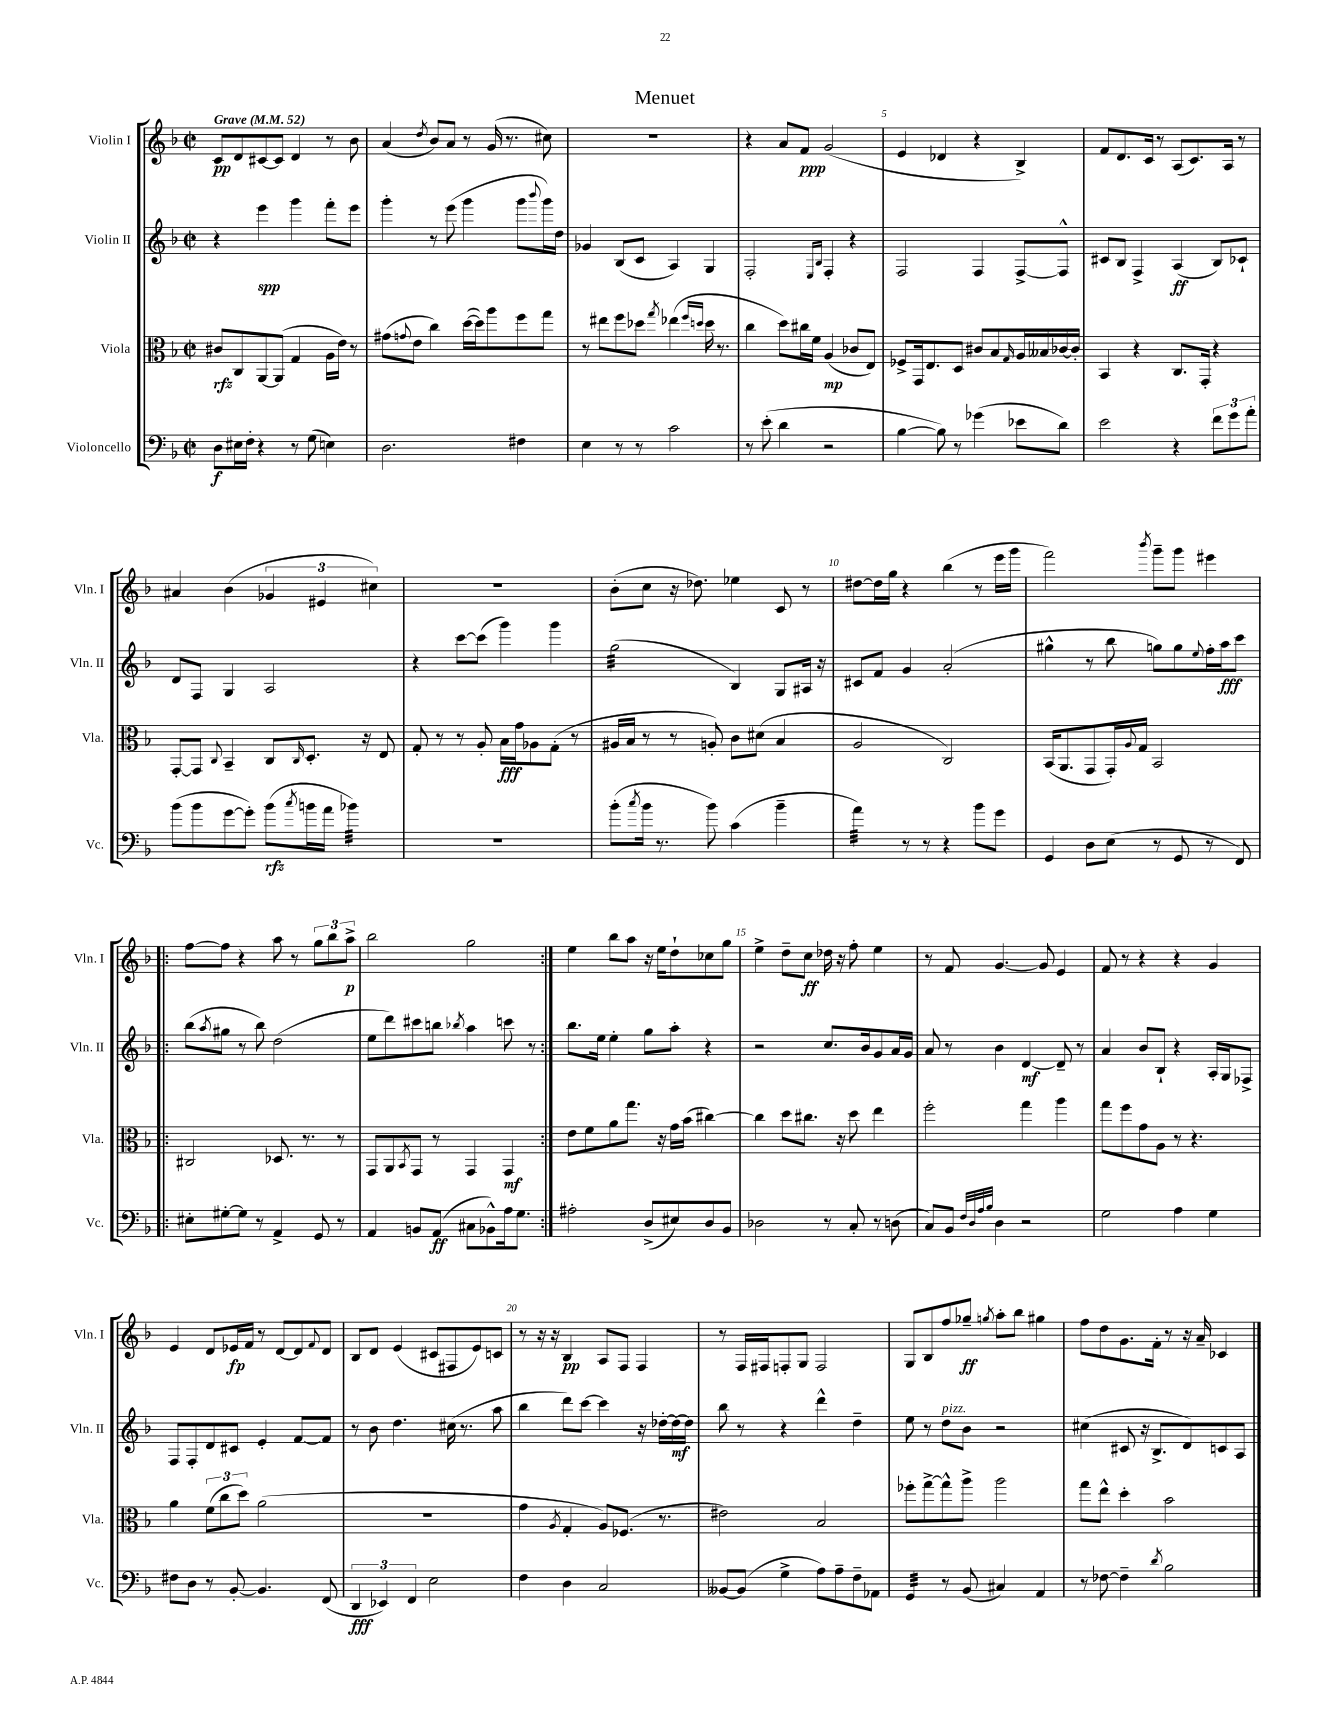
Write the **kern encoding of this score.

**kern	**kern	**kern	**kern
*staff4	*staff3	*staff2	*staff1
*clefF4	*clefC3	*clefG2	*clefG2
*k[b-]	*k[b-]	*k[b-]	*k[b-]
*M2/2	*M2/2	*M2/2	*M2/2
*met(c|)	*met(c|)	*met(c|)	*met(c|)
*MM52	*MM52	*MM52	*MM52
8D\L	8c#/L	4r	8c/L
16E#\L	8C/	.	8d/
16F'\JJ	.	.	.
4r	[8AA/	4eee\	[8c#/
.	(8AA/]J	.	8c#/]J
8r	4G/	4ggg\	4d/
(8G\	.	.	.
4E\)	16A\LL	8fff'\L	8r
.	16e\JJ)	.	.
.	8r	8eee\J	8b-\
=	=	=	=
2.D\	(8g#\L	4ggg'\	(4a/
.	8qqg/	.	.
.	8e\J	.	.
.	.	.	8qdd/
.	4cc\)	8r	8b-/L)
.	.	(8eee\	8a/J
.	([16dd\LL	4ggg\	8r
.	16dd\]J)	.	.
.	8aa\	.	(16g/
.	.	.	8.r
4F#\	8ff\	8ggg\L	.
.	.	8qqbbb-/	.
.	8gg\J	16ggg\L)	8cc#\)
.	.	16dd\JJ	.
=	=	=	=
4E\	8r	4g-/	1r
.	8ee#\L	.	.
8r	8ff\	(8B-/L	.
8r	8dd-\J	8c/J	.
.	8qgg/	.	.
2c\	(4ee-\	4A/)	.
.	16qqff/LL	.	.
.	16qqdd/JJ	.	.
.	16dd\	4G/	.
.	8.r	.	.
=	=	=	=
8r	4cc\	2F'/	4r
(8e'\	.	.	.
4d\	8dd\L)	.	8a/L
.	16cc#\L	.	8f/J
.	16f\JJ	.	.
.	.	16qqE/LL	.
.	.	16qqB-/JJ	.
2r	(4A/	4F'/	(2g/
.	8c-/L	4r	.
.	8E/J)	.	.
=	=	=	=
[4B-\	8F-^/L	2F/	4e/
.	16GG/k	.	.
.	8.E/	.	.
8B-\])	.	.	4d-/
8r	8D/J	.	.
(4g-\	8c#/L	4F/	4r
.	8B-/	.	.
.	16qqG/	.	.
8e-\L	16A/L	[8F^/L	4B-^/)
.	16B--/	.	.
8d\J)	[16c-/	8F^^/]J	.
.	16c-'/]JJ	.	.
=	=	=	=
2e\	4BB-/	8c#/L	8f/L
.	.	8B-/J	8.d/
.	4r	4F^/	.
.	.	.	16c/Jk
.	.	.	8r
4r	8.C/L	(4A/	(8A/L
.	.	.	8.c/)
.	16GG'/Jk	.	.
12f\L	4r	8B-/L)	.
.	.	.	16A/Jk
12g\	.	.	.
.	.	8c-`/J	8r
12a'\J	.	.	.
=	=	=	=
(8b-\L	[8GG'/L	8d/L	4a#/
8b-\	8GG/]J	8F/J	.
.	8qqC/	.	.
[8g\	4BB-~/	4G/	(4b-\
8g'\]J)	.	.	.
(8b-\L	8C/L	2A/	6g-/
8qcc/	16qqC/	.	.
16b\L	8.D'/J	.	.
.	.	.	6e#/
16a\JJ	.	.	.
4b-\)	.	.	.
.	16r	.	.
.	.	.	6cc#\)
.	8E/	.	.
=	=	=	=
1r	8G'/	4r	1r
.	8r	.	.
.	8r	[8ccc\L	.
.	8A'/	(8ccc\]J	.
.	16B-\LL	4ggg\)	.
.	16g\J	.	.
.	8A-\	.	.
.	(8G'\J	4ggg\	.
.	8r	.	.
=	=	=	=
(8b-'\L	16A#/LL	(2gg\	(8b-'\L
.	16B-/JJ	.	.
8qcc/	.	.	.
16b-\Jk	8r	.	8cc\J
8.r	.	.	.
.	8r	.	16r
.	.	.	8.dd-\)
8b-\)	8A'/)	.	.
(4c\	8c\L	4B-/)	4ee-\
.	(8d#\J	.	.
4b-~\	4B-/	8G/L	8c/
.	.	16A#/Jk	8r
.	.	16r	.
=	=	=	=
4a\)	2A/	8c#/L	[8dd#\L
.	.	8f/J	16dd#\]L
.	.	.	16gg\JJ
8r	.	4g/	4r
8r	.	.	.
4r	2C/)	(2a'/	(4bb-\
8b-\L	.	.	8r
8g\J	.	.	16eee\LL
.	.	.	16ggg\JJ
=	=	=	=
4GG/	(16BB-/LK	4gg#^^\	2fff\)
.	8.AA/	.	.
8D\L	8GG/	8r	.
(8E\J	16GG'/L)	8bb-\	.
.	8qqA/	.	.
.	16G/JJ	.	.
.	.	.	8qbbb-/
8r	2BB-/	8gg\L)	8ggg~\L
8GG/	.	8gg\	8ggg\J
.	.	8qqee/	.
8r	.	16ff'\L	4eee#\
.	.	16aa\J	.
8FF/)	.	8ccc\J	.
=!|:	=!|:	=!|:	=!|:
8E#'\L	2C#/	(8bb-\L	[8ff\L
.	.	8qaa/	.
[8G#'\	.	8gg#\J	8ff\]J
8G#\]J	.	8r	4r
8r	.	8bb-\)	.
4AA^/	8.D-/	(2dd\	8aa\
.	.	.	8r
.	8.r	.	.
8GG/	.	.	12gg\L
.	.	.	12bb-\
8r	8r	.	.
.	.	.	12aa^\J
=	=	=	=
4AA/	8GG/L	8ee\L	2bb-\
.	8AA/	8ddd\)	.
.	8qBB-/	.	.
8BB/L	8GG/J	8ccc#\	.
(8AA/J	8r	8bb\J	.
.	.	8qbb-/	.
8C#\L	4GG/	4aa\	2gg\
8BB-^^\)	.	.	.
16A\k	4GG/	8ccc\	.
8.G\J	.	.	.
.	.	8r	.
=:|!	=:|!	=:|!	=:|!
2A#'\	8e\L	8.bb-\L	4ee\
.	8f\	.	.
.	.	16ee\Jk	.
.	8a\	4ee'\	8bb-\L
.	8.gg\J	.	8aa\J
(8D^/L	.	8gg\L	16r
.	16r	.	16ee\LK
8E#/)	16g\LL	8aa'\J	8dd`\
.	(16b-\JJ	.	.
8D/	[4cc#\)	4r	8cc-\
8BB-/J	.	.	8gg\J
=	=	=	=
2D-\	4cc#\]	2r	4ee^\
.	8dd\L	.	8dd~\L
.	8.cc#\J	.	8cc\J
8r	.	8.cc/L	16dd-\
.	16r	.	16r
8C'/	8dd\	.	8ff'\
.	.	16b-/k	.
8r	4ee\	8g/	4ee\
(8D\	.	16a/L	.
.	.	16g/JJ	.
=	=	=	=
8C/L)	2ff'\	8a/	8r
8BB-/J	.	8r	8f/
32qqF/LLL	.	.	.
32qqD/	.	.	.
32qqA/	.	.	.
32qqB-/JJJ	.	.	.
4D\	.	4b-\	[4.g/
2r	4gg\	[4d/	.
.	.	.	8g/]
.	4aa\	8d~/]	4e/
.	.	8r	.
=	=	=	=
2G\	8gg\L	4a/	8f/
.	8ff\	.	8r
.	8g\	8b-/L	4r
.	8A\J	8B-`/J	.
4A\	8r	4r	4r
.	4.r	.	.
4G\	.	16A'/LL	4g/
.	.	16G/J	.
.	.	8F-^/J	.
=	=	=	=
8F#\L	4a\	8F/L	4e/
8D\J	.	8F'/	.
8r	(12f\L	8d/	8d/L
.	12cc\	.	.
[8BB-'/	.	8c#/J	16e-/L
.	12dd\J)	.	.
.	.	.	16f/JJ
4.BB-/]	(2a\	4e'/	8r
.	.	.	[8d/L
.	.	[8f/L	8d/]
.	.	.	8qqf/
(8FF/	.	8f/]J	8d/J
=	=	=	=
6DD/	1r	8r	8B-/L
.	.	8b-\	8d/J
6EE-/)	.	.	.
.	.	4.dd\	(4e/
6FF/	.	.	.
2E\	.	.	8c#/L
.	.	(16cc#\	8F#/
.	.	8.r	.
.	.	.	8e/)
.	.	8aa\	8c/J
=	=	=	=
4F\	4g\	4bb-\	8r
.	.	.	16r
.	.	.	16r
.	8qA/	.	.
4D\	4G'/	8ddd\L)	4B-/
.	.	[8ccc\J	.
2C/	8A/L)	4ccc\]	8A/L
.	(8.F-/J	.	8F/J
.	.	16r	4F/
.	8.r	[16dd-'\LL	.
.	.	16dd-\_	.
.	.	16dd-\]JJ	.
=	=	=	=
[8BB--/L	2e#\)	8bb-\	8r
(8BB--/]J	.	8r	16F/LL
.	.	.	16F#/J
4G^\	.	4r	8F'/
.	.	.	8G/J
8A\L)	2B-/	4ddd^^\	2F/
8A~\	.	.	.
8F~\	.	4dd~\	.
8AA-\J	.	.	.
=	=	=	=
4GG/	8ff-'\L	8ee\	8G/L
.	[8gg^\	8r	8B-/
8r	8gg^^\]	8dd\L	8ff/
(8BB-/	8aa^\J	8b-\J	8gg-~/J
.	.	.	8qgg/
4C#/)	2aa\	2r	8aa'\L
.	.	.	8bb-\J
4AA/	.	.	4gg#\
=	=	=	=
8r	8gg\L	(4cc#\	8ff\L
[8F-\	8ee^^\J	.	8dd\
4F-~\]	4dd'\	8c#/	8.g\
.	.	16r	.
.	.	8.B-^/L	16f'\Jk
8qd/	.	.	.
2B-\	2b-\	.	8r
.	.	8d/)	16r
.	.	.	16a~/
.	.	8c/	4c-/
.	.	8A/J	.
==	==	==	==
*-	*-	*-	*-
